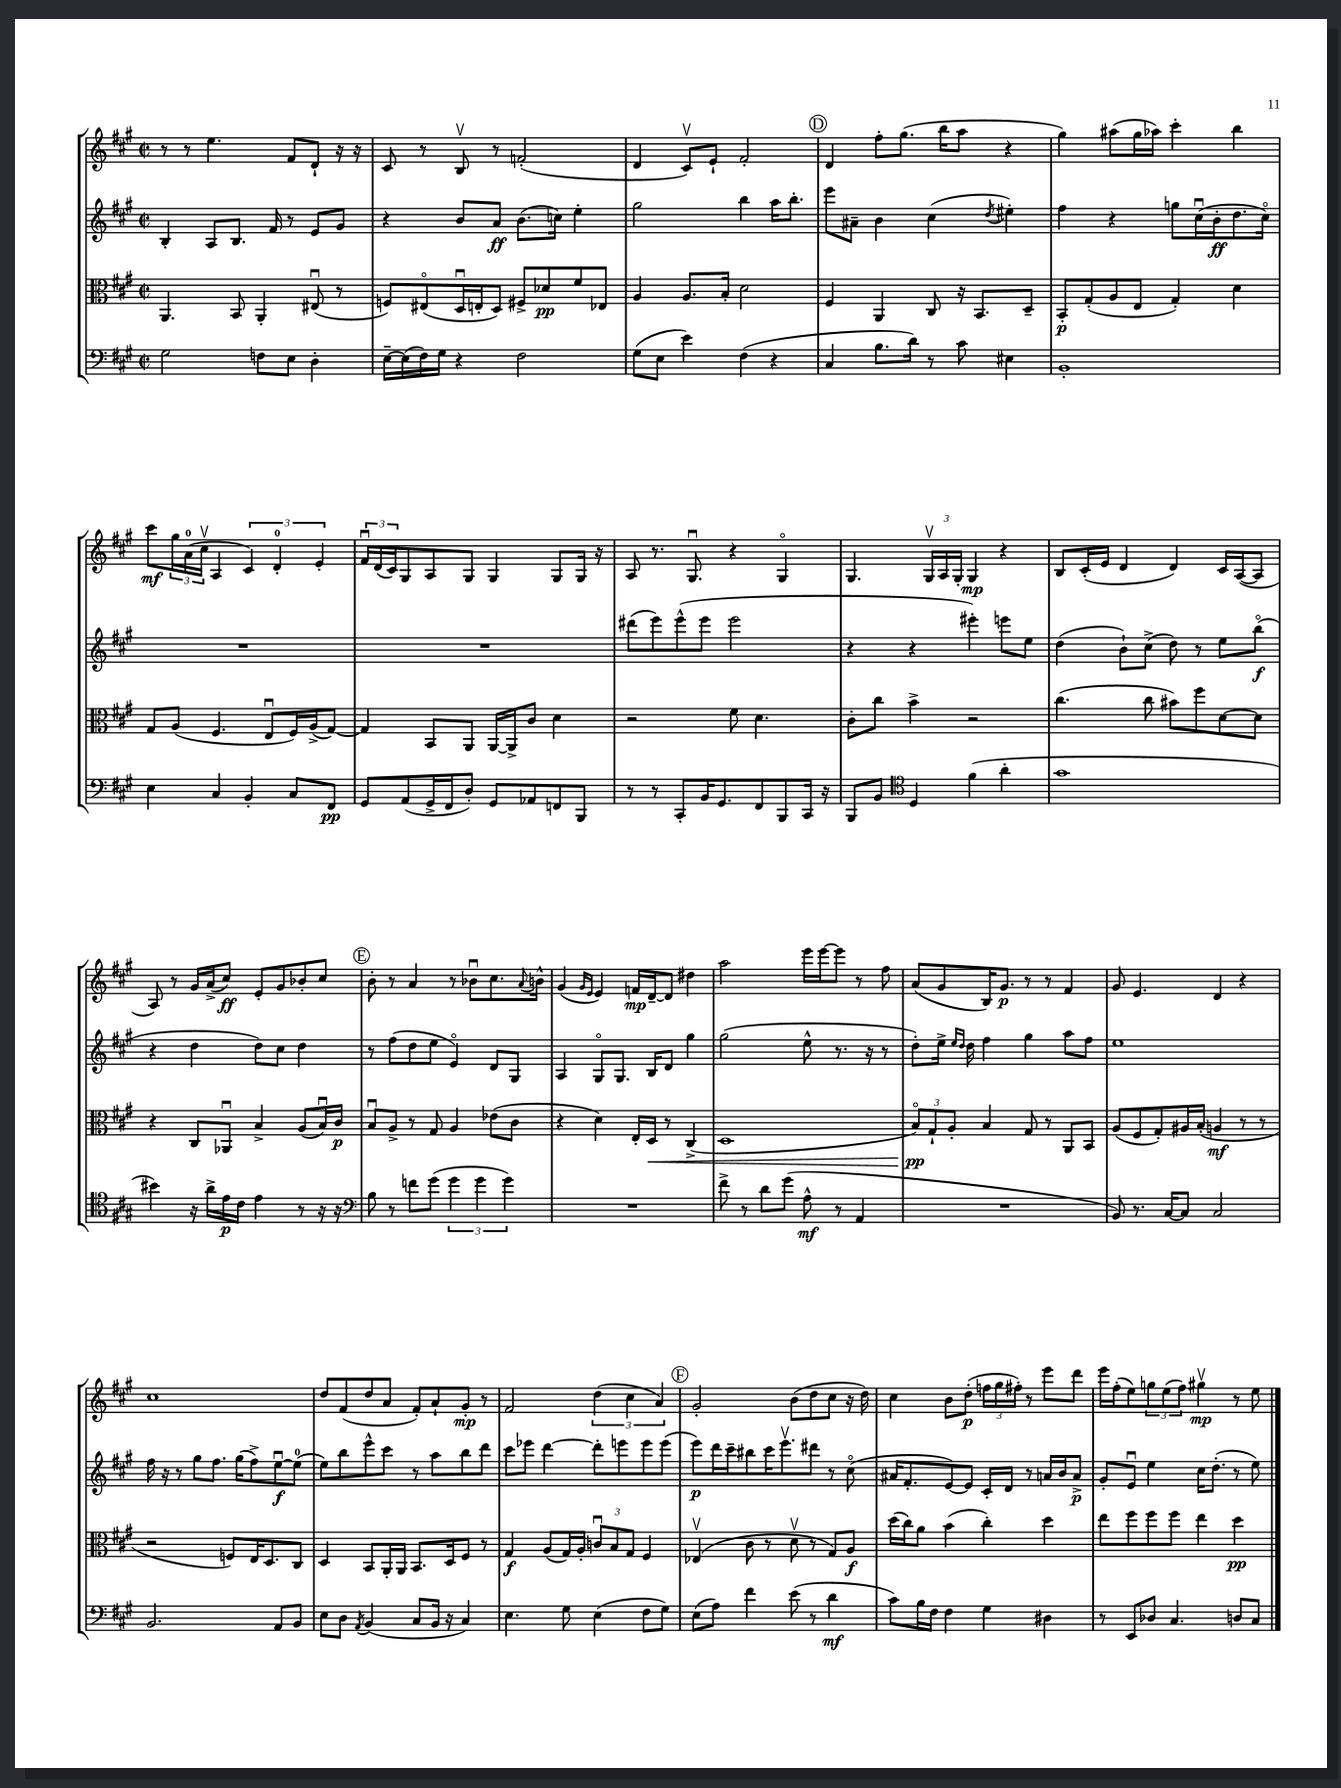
<<
\new StaffGroup <<
\new Staff = "s0" {
    \clef treble \key a \major \defaultTimeSignature \time 2/2
    r8 r8 e''4. fis'8 d'8-! r16 r16 |
    cis'8 r8 b8\upbow r8 f'2-.( |
    d'4 cis'8\upbow) e'8-! fis'2-. |
    \mark \markup { \circle "D" } d'4 fis''8-. gis''8.( b''16 a''8 r4 |
    gis''4) ais''8( gis''16 aes''16) cis'''4-. b''4 |
    cis'''8\mf \tuplet 3/2 { gis''16 a'16-0( cis''16\upbow } a4 \tuplet 3/2 { cis'4) d'4-0-. e'4-. } |
    \tuplet 3/2 { fis'16\downbow d'16( cis'16) } gis8 a8 gis8 gis4 gis8 gis16 r16 |
    a8 r8. gis8.\downbow r4 gis4\flageolet |
    gis4. \tuplet 3/2 { gis16\upbow a16 gis16-. } gis4\mp r4 |
    b8 cis'16-.( e'16 d'4 d'4) cis'16 a16~( a8 |
    a8) r8 gis'16 a'16->( cis''8\ff) e'8-. gis'8 bes'8-. cis''8 |
    \mark \markup { \circle "E" } b'8-. r8 a'4 r8 bes'8\downbow cis''8. \appoggiatura { a'8 } b'16-^ |
    gis'4( \grace { gis'16 e'16 } e'4) f'16\mp d'16~-- d'8 dis''4 |
    a''2 e'''16 e'''16~ e'''8 r8 fis''8 |
    a'8( gis'8 b16) gis'8.\p r8 r8 fis'4 |
    gis'8 e'4. d'4 r4 |
    cis''1 |
    d''8 fis'8( d''8 a'8 fis'8-.) a'8-! gis'8-.\mp r8 |
    fis'2 \tuplet 3/2 { d''4( cis''4 a'4) } |
    \mark \markup { \circle "F" } gis'2-. b'8( d''8 cis''8 r16 d''16) |
    cis''4 b'8 d''8-.\p( \tuplet 3/2 { f''16 gis''16 fis''16-.) } r8 e'''8 d'''8 |
    e'''16 fis''16-.( e''8) \tuplet 3/2 { g''8 e''8( fis''8) } gis''4\upbow\mp r8 e''8 \bar "|." |
}
\new Staff = "s1" {
    \clef treble \key a \major \defaultTimeSignature \time 2/2
    b4-. a8 b8. fis'16 r8 e'8 gis'8 |
    r4 b'8 a'8\ff b'8.( c''16) e''4-. |
    gis''2 b''4 a''16 b''8.-. |
    \mark \markup { \circle "D" } e'''8 ais'8-- b'4 cis''4( \acciaccatura { d''8 } eis''4-.) |
    fis''4 r4 g''8 cis''16\downbow( b'16-.\ff d''8. cis''16\flageolet) |
    R1 |
    R1 |
    dis'''8( e'''8) e'''8-^( e'''8 e'''2 |
    r4 r4 eis'''4-.) e'''8 e''8 |
    d''4( b'8-!) cis''8->( d''8) r8 e''8 b''8\flageolet\f( |
    r4 d''4 d''8) cis''8 d''4 |
    \mark \markup { \circle "E" } r8 fis''8( d''8 e''8 e'4\flageolet) d'8 gis8 |
    a4 gis8\flageolet gis8. b16 d'8 gis''4 |
    gis''2( e''8-^ r8. r16 r8 |
    d''8-.) e''16-> \grace { e''16 d''16 } d''16 fis''4 gis''4 a''8 fis''8 |
    e''1 |
    fis''16 r16 r8 gis''8 fis''8. gis''16( fis''8->) e''8~\downbow\f e''8-0( |
    e''8) b''8 e'''8-^ cis'''8 r8 a''8 b''8 d'''8 |
    cis'''8 ees'''8 d'''4~ d'''8-. e'''8 e'''8 e'''8( |
    \mark \markup { \circle "F" } e'''8\p) d'''16 cis'''16-- bis''8 cis'''16 e'''8.\upbow dis'''8 r8 cis''8\flageolet( |
    ais'16 fis'8.-. e'8~) e'8 cis'16-. d'16 r8 a'16 b'16 a'8->\p |
    gis'8-. e'8\downbow e''4 cis''16 d''8.-.( r8 e''8) \bar "|." |
}
\new Staff = "s2" {
    \clef alto \key a \major \defaultTimeSignature \time 2/2
    a,4. b,8 a,4-. eis8\downbow( r8 |
    f8) eis8\flageolet( d16\downbow e16-. d8) fis8-> des'8\pp fis'8 ees8 |
    a4 a8. b16-. d'2 |
    \mark \markup { \circle "D" } fis4 a,4 cis8 r16 b,8. d8-- |
    b,8-.\p gis8-.( a8 e8 gis4-.) d'4 |
    gis8 a8( fis4. e8\downbow fis16) a16->( gis8~) |
    gis4 b,8 a,8 a,16~ a,16-> cis'8 d'4 |
    r2 fis'8 d'4. |
    cis'8-. cis''8 b'4-> r2 |
    cis''4.( cis''8 bis'8) fis''8 d'8~ d'8 |
    r4 cis8 aes,8\downbow b4-> a8( b16\downbow) cis'16\p |
    \mark \markup { \circle "E" } b8\downbow a8-> r8 gis8 a4 ees'8( cis'8 |
    r4 d'4) e16-. d16\< r8 cis4->( |
    d1 |
    \tuplet 3/2 { b8\flageolet\pp\!) gis8-! a8-. } b4 gis8 r8 a,8 b,8 |
    a8( fis8 gis8-.) ais16 b16-.( a4\mf r8 r8 |
    r2 f8) e16 d8. cis8 |
    d4 b,8 a,16-. a,16 b,8. d16 fis8 r8 |
    gis4\f a8( gis16) a16-. \tuplet 3/2 { c'8\downbow b8 gis8 } fis4 |
    \mark \markup { \circle "F" } ees4\upbow( cis'8 r8 d'8\upbow r8 gis8) a8\f |
    d''16( cis''16) a'8 b'4( cis''4-.) d''4 |
    e''8 fis''8 fis''8 fis''8 e''4 d''4\pp \bar "|." |
}
\new Staff = "s3" {
    \clef bass \key a \major \defaultTimeSignature \time 2/2
    gis2 f8 e8 d4-. |
    e16~-- e16( fis16) gis16 r4 fis2 |
    gis8( e8 e'4) fis4( r4 |
    \mark \markup { \circle "D" } cis4 b8. d'16) r8 cis'8 eis4 |
    b,1-. |
    e4 cis4 b,4-. cis8 fis,8\pp |
    gis,8 a,8( gis,16-> fis,16 d8-.) gis,8 aes,8 f,8 b,,8 |
    r8 r8 cis,8-. b,16 gis,8. fis,8 b,,8 cis,16 r16 |
    b,,8 b,8 \clef tenor d4 fis'4( a'4-. |
    gis'1 |
    bis'4) r16 a'16-> e'16\p cis'16 e'4 r8 r16 r16 |
    \mark \markup { \circle "E" } \clef bass b8 r8 f'8 gis'8( \tuplet 3/2 { gis'4 gis'4 gis'4) } |
    R1 |
    fis'8-> r8 d'8 gis'8( a8-^\mf r8 a,4 |
    R1 |
    b,8) r8. cis16~ cis8 cis2 |
    b,2. a,8 b,8 |
    e8 d8 \acciaccatura { a,8 } b,4( cis8 b,16 r16 cis4) |
    e4. gis8 e4( fis8 gis8) |
    \mark \markup { \circle "F" } e8( a8) fis'4 e'8( r8 d'4\mf |
    cis'8) b16 fis16 fis4 gis4 dis4 |
    r8 e,8 des8 cis4. d8 cis8 \bar "|." |
}
>>
>>
\layout { \context { \Score \remove "Bar_number_engraver" } }
